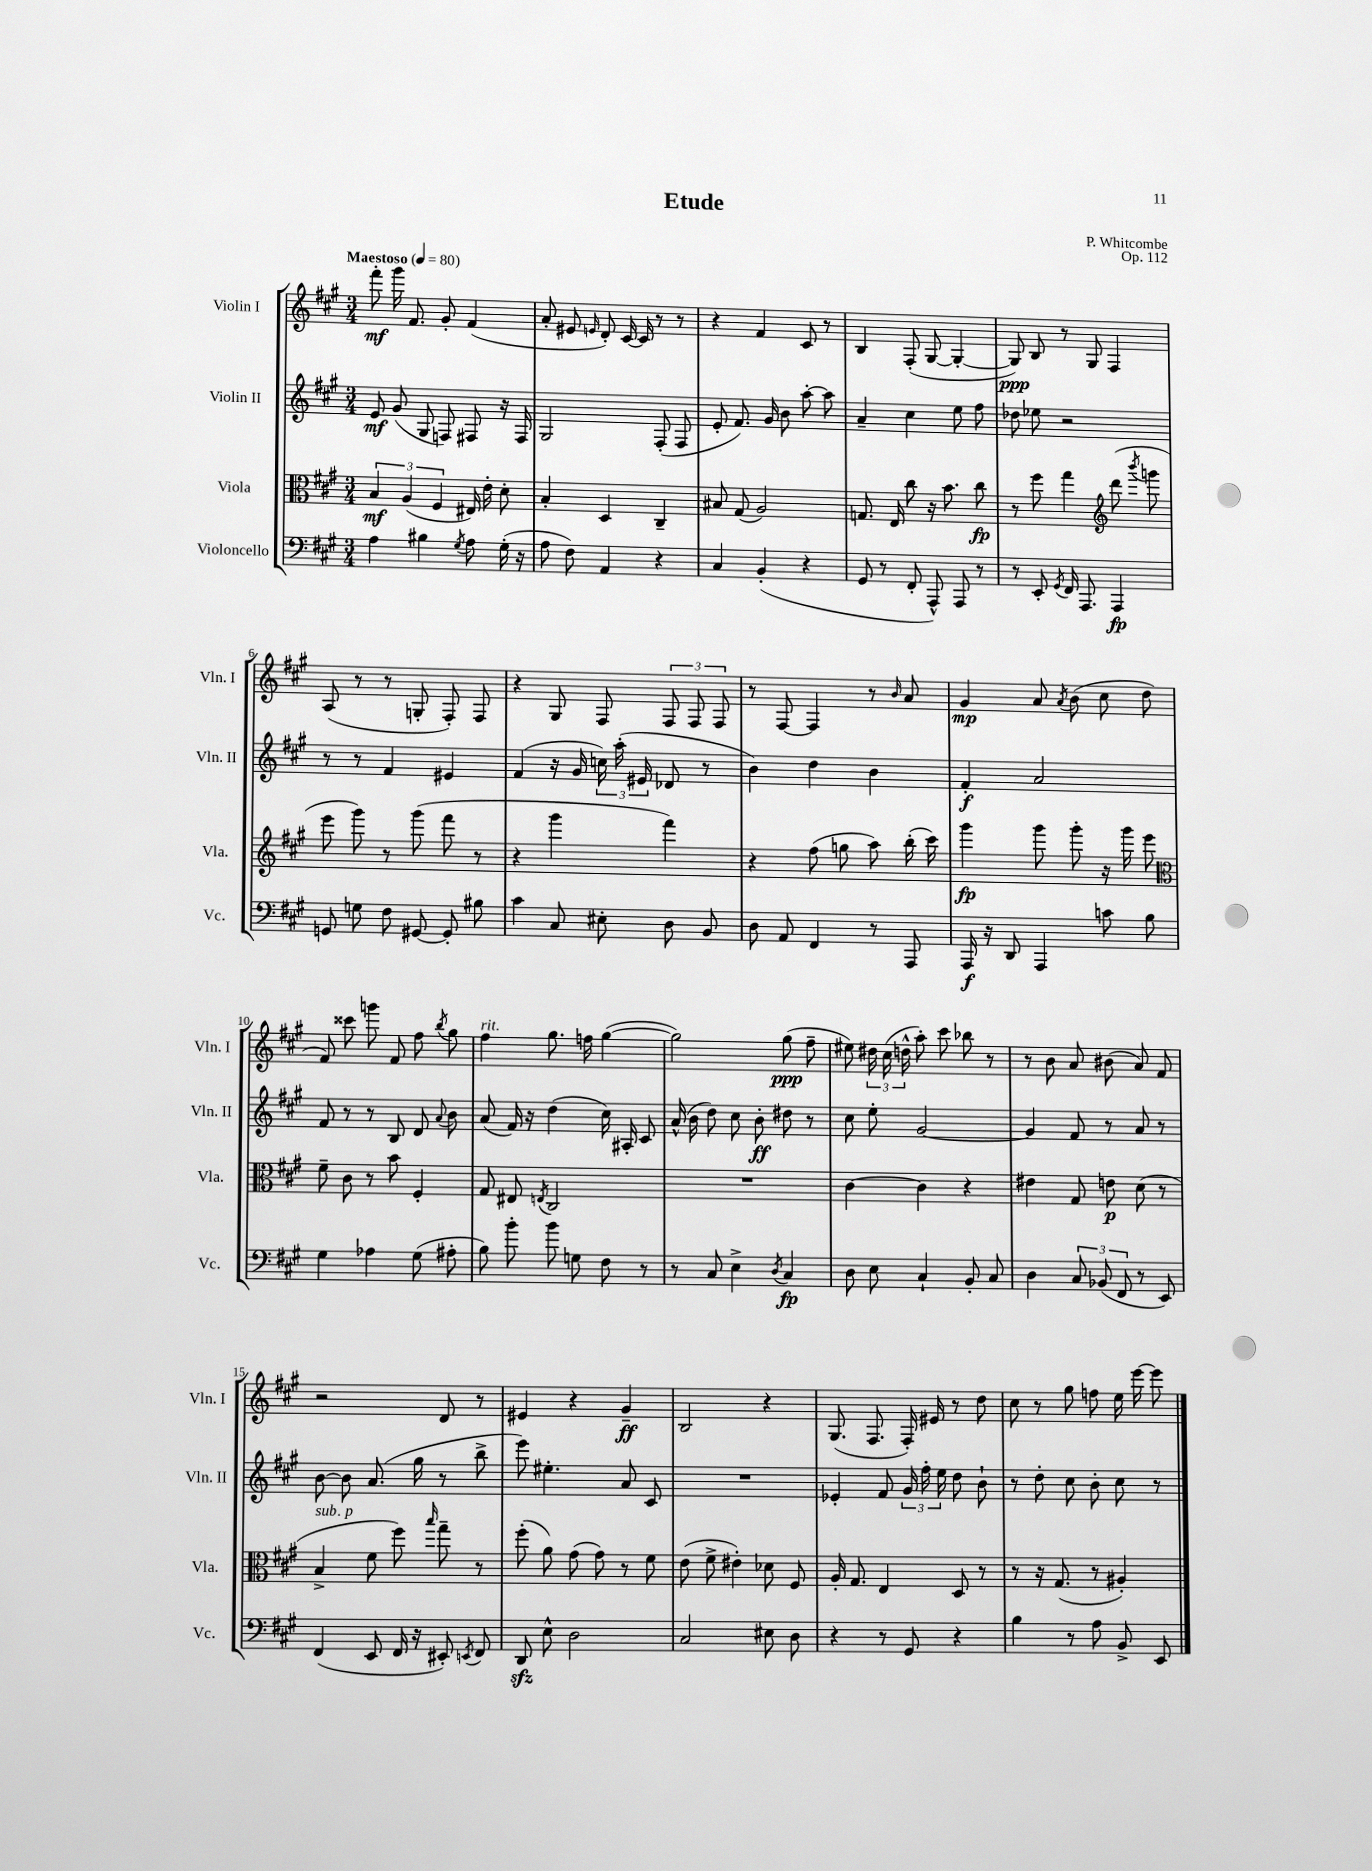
\header { title = "Etude" composer = "P. Whitcombe" opus = "Op. 112" }
<<
\new StaffGroup <<
\new Staff = "s0" \with { instrumentName = "Violin I" shortInstrumentName = "Vln. I" } {
    \clef treble \key a \major \numericTimeSignature \time 3/4 \tempo "Maestoso" 4 = 80
    \autoBeamOff fis'''8-.\mf gis'''16 fis'8. gis'8-. fis'4( |
    a'8-. eis'8 \grace { e'16 } d'8-.) cis'16~ cis'16 r8 r8 |
    r4 fis'4 cis'8 r8 |
    b4 fis8-.( gis8~ gis4~-. |
    gis8\ppp) b8 r8 gis8 fis4 |
    a8( r8 r8 g8-. fis8-.) fis8 |
    r4 gis8 fis8 \tuplet 3/2 { fis8 fis8 fis8 } |
    r8 fis8~ fis4 r8 \grace { b'16 } a'8 |
    gis'4\mp a'8 \acciaccatura { a'8 } b'8( cis''8 d''8 |
    fis'8) cisis'''8 g'''8 fis'8 fis''8 \acciaccatura { b''8 } gis''8 |
    fis''4^\markup { \italic "rit." } gis''8. f''16 gis''4~( |
    gis''2) gis''8\ppp( fis''8-- |
    eis''8) \tuplet 3/2 { dis''16 cis''16( d''16-^ } a''8-.) cis'''8 bes''8 r8 |
    r8 b'8 a'8 bis'8( a'8) fis'8 |
    r2 d'8 r8 |
    eis'4 r4 gis'4--\ff |
    b2 r4 |
    gis8.( fis8. fis16-.) eis'16 r8 d''8 |
    cis''8 r8 gis''8 f''8 e''16 e'''16~ e'''8 \bar "|." |
}
\new Staff = "s1" \with { instrumentName = "Violin II" shortInstrumentName = "Vln. II" } {
    \clef treble \key a \major \numericTimeSignature \time 3/4
    \autoBeamOff e'8\mf gis'8( gis8 f8) fis8 r16 fis16 |
    gis2 fis8-.( fis8 |
    e'8-. fis'8.) gis'16 b'8 a''8~-. a''8 |
    a'4-- cis''4 e''8 fis''8 |
    des''8 ees''8 r2 |
    r8 r8 fis'4 eis'4 |
    fis'4( r16 gis'16 \tuplet 3/2 { c''16) a''16-.( eis'16 } des'8 r8 |
    b'4) d''4 b'4 |
    fis'4-.\f a'2 |
    fis'8 r8 r8 b8 d'8 \appoggiatura { a'8 } b'8 |
    a'8( fis'16) r16 d''4( cis''16) ais16-. cis'8 |
    a'16-^( b'16 d''8) cis''8 b'8-.\ff dis''8 r8 |
    cis''8 e''8-. gis'2~ |
    gis'4 fis'8 r8 a'8 r8 |
    b'8~ b'8 a'8.( gis''16 r8 b''8-> |
    e'''8) eis''4.-. a'8 cis'8 |
    R2. |
    ees'4-. fis'8 \tuplet 3/2 { gis'16 fis''16-. e''16 } d''8 b'8-! |
    r8 d''8-. cis''8 b'8-. cis''8 r8 \bar "|." |
}
\new Staff = "s2" \with { instrumentName = "Viola" shortInstrumentName = "Vla." } {
    \clef alto \key a \major \numericTimeSignature \time 3/4
    \autoBeamOff \tuplet 3/2 { b4\mf a4( fis4 } eis16) e'16-. d'8-. |
    b4-. d4 cis4-- |
    bis8 gis8( a2) |
    g8. e16 cis''8 r16 b'8. cis''8\fp |
    r8 fis''8 gis''4 \clef treble d'''8( \acciaccatura { b'''8 } g'''8 |
    e'''8 gis'''8) r8 gis'''8( fis'''8 r8 |
    r4 gis'''4 fis'''4) |
    r4 fis''8( g''8 a''8) b''16-.( cis'''16) |
    gis'''4\fp gis'''8 gis'''8-. r16 gis'''16 e'''8 |
    \clef alto fis'8-- cis'8 r8 b'8 fis4-. |
    gis8 eis8 \acciaccatura { e8 } cis2 |
    R2. |
    cis'4~ cis'4 r4 |
    eis'4 gis8 e'8\p d'8( r8 |
    b4->^\markup { \italic "sub. p" } fis'8 fis''8) \grace { b''16 } gis''8-- r8 |
    fis''8-.( a'8) gis'8( gis'8) r8 fis'8 |
    e'8( fis'8-> eis'4-.) des'8 fis8 |
    a16-. gis8. e4 d8 r8 |
    r8 r16 gis8.( r8 ais4-.) \bar "|." |
}
\new Staff = "s3" \with { instrumentName = "Violoncello" shortInstrumentName = "Vc." } {
    \clef bass \key a \major \numericTimeSignature \time 3/4
    \autoBeamOff a4 bis4 \acciaccatura { gis8 } a8 gis16-.( r16 |
    a8 fis8) a,4 r4 |
    cis4 b,4-.( r4 |
    gis,8 r8 fis,8-. a,,8-^) a,,8 r8 |
    r8 e,8-. \acciaccatura { gis,8 } fis,16 a,,8. a,,4\fp |
    g,8 g8 fis8 gis,8~ gis,8-. bis8 |
    cis'4 cis8 eis8-. d8 b,8 |
    d8 a,8 fis,4 r8 a,,8 |
    a,,16\f r16 d,8 a,,4 c'8 b8 |
    gis4 aes4 gis8( ais8-. |
    b8) b'8-. b'8 g8 fis8 r8 |
    r8 cis8 e4-> \acciaccatura { d8 } cis4\fp |
    d8 e8 cis4-! b,8-. cis8 |
    d4 \tuplet 3/2 { cis8 bes,8( fis,8 } r8 e,8) |
    fis,4( e,8 fis,16 r16 eis,8-.) \acciaccatura { e,8 } fis,8 |
    d,8\sfz e8-^ d2 |
    cis2 eis8 d8 |
    r4 r8 gis,8 r4 |
    b4 r8 a8 b,8-> e,8 \bar "|." |
}
>>
>>
